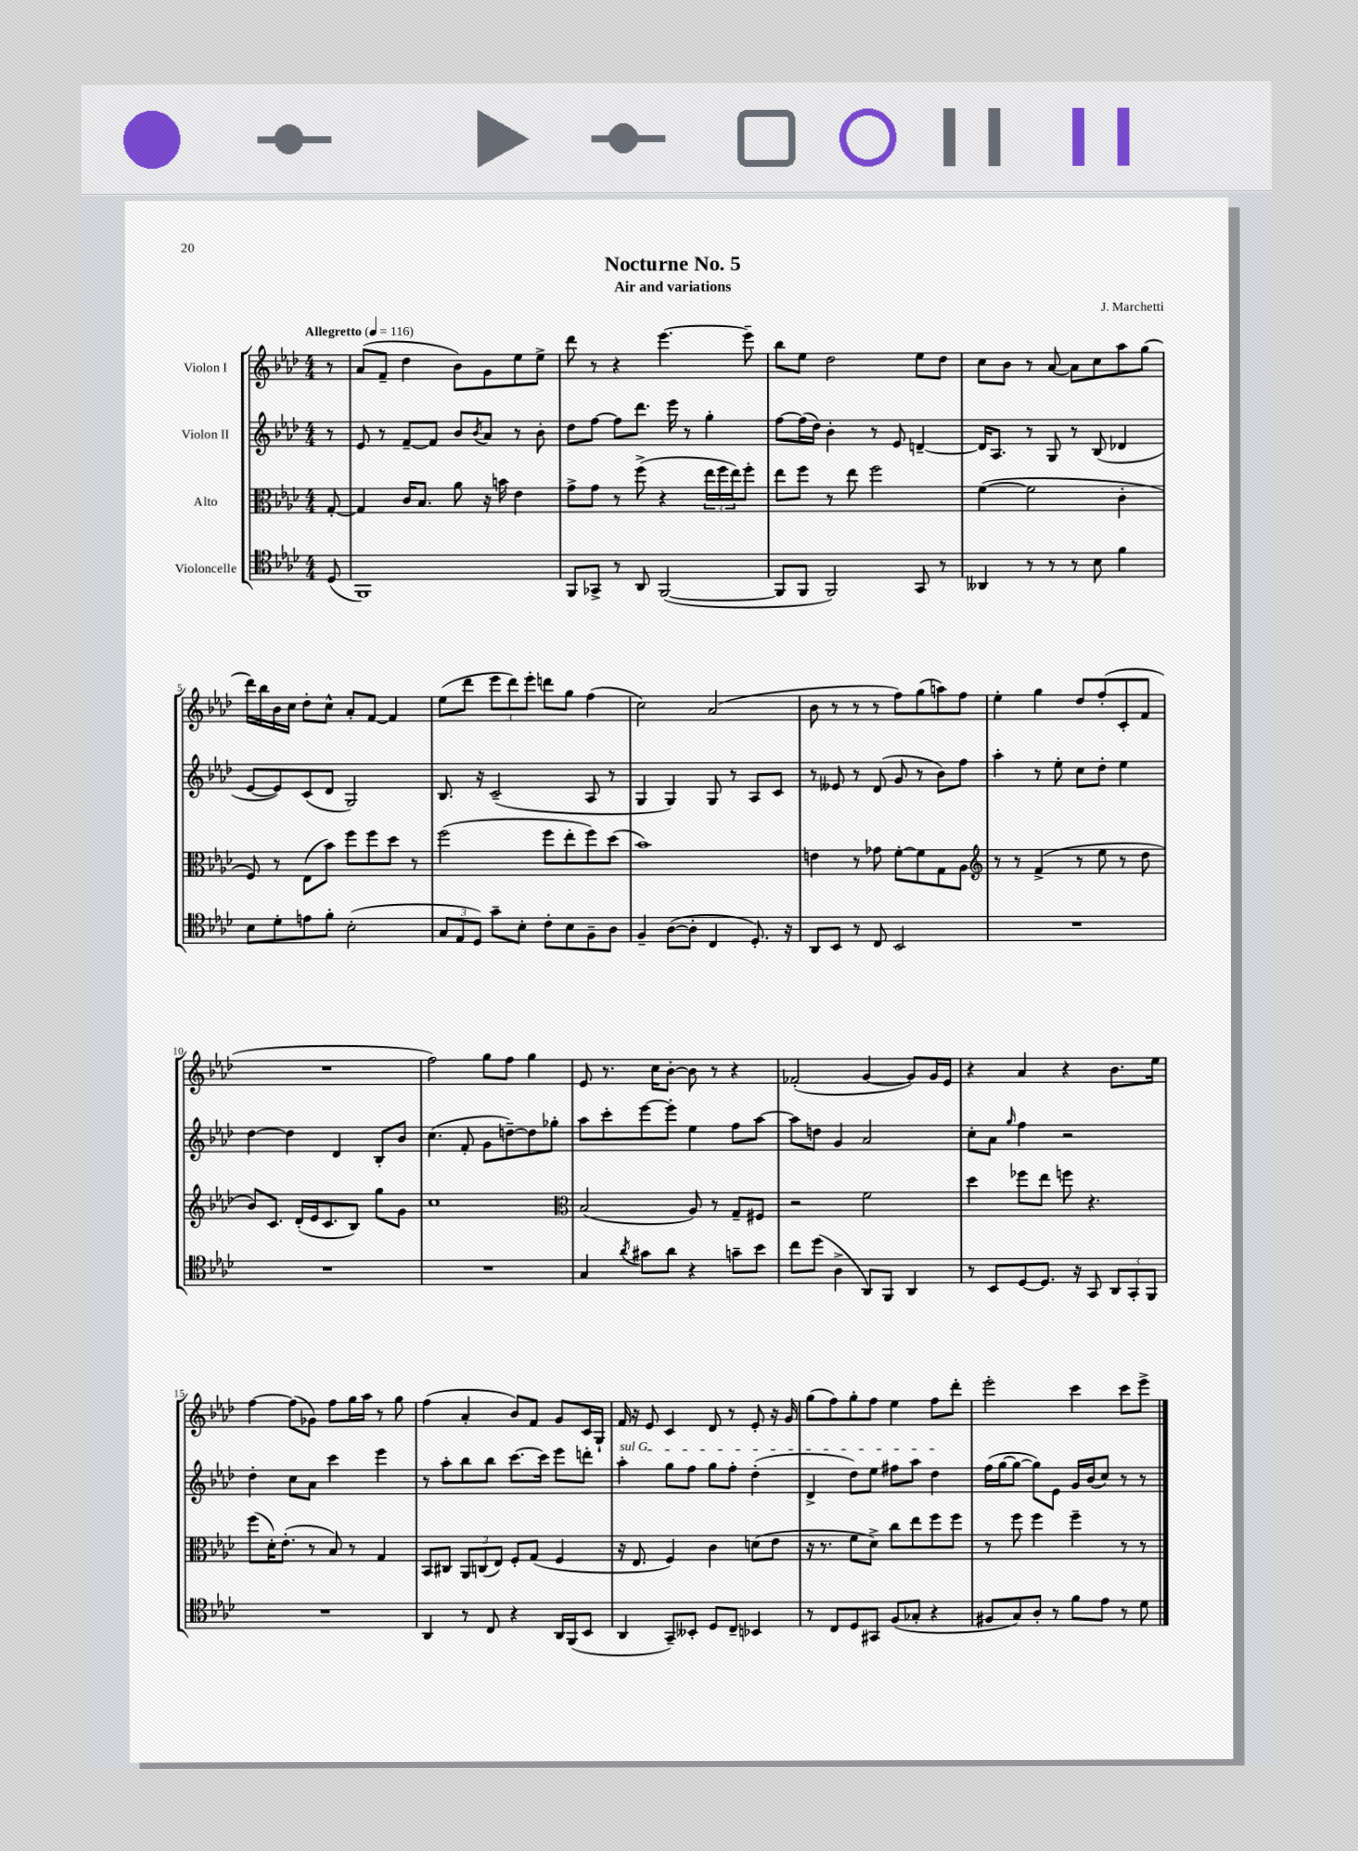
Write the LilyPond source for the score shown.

\header { title = "Nocturne No. 5" composer = "J. Marchetti" subtitle = "Air and variations" }
<<
\new StaffGroup <<
\new Staff = "s0" \with { instrumentName = "Violon I" } {
    \clef treble \key aes \major \numericTimeSignature \time 4/4 \partial 8 \tempo "Allegretto" 4 = 116
    r8 |
    aes'8( f'8-- des''4 bes'8) g'8 ees''8 ees''8-> |
    des'''8 r8 r4 ees'''4.~ ees'''8-- |
    bes''8 ees''8 des''2 ees''8 des''8 |
    c''8 bes'8 r8 aes'8~ aes'8 c''8 aes''8 g''8( |
    des'''16) bes''16 bes'16 c''16 des''8-. c''8-^ aes'8-. f'8~ f'4 |
    ees''8( des'''8 \tuplet 3/2 { ees'''8 des'''8) ees'''8-. } d'''8 g''8 f''4( |
    c''2) aes'2( |
    bes'8 r8 r8 r8 f''8) g''8( a''8) f''8 |
    ees''4-. g''4 des''8 f''8-.( c'8-. f'8 |
    R1 |
    f''2) g''8 f''8 g''4 |
    ees'8 r8. c''16 bes'8~-. bes'8 r8 r4 |
    fes'2-.( g'4~ g'8) g'16 ees'16 |
    r4 aes'4 r4 bes'8. ees''16 |
    f''4~ f''8( ges'8) f''8 g''16 aes''16 r8 g''8 |
    f''4( aes'4-. bes'8) f'8 g'8 c'16 g16-! |
    f'16 r16 ees'8 c'4 des'8 r8 ees'8-. r16 g'16 |
    g''8( f''8) g''8-. f''8 ees''4 f''8 des'''8-. |
    ees'''2-. c'''4 c'''8 ees'''8-> \bar "|." |
}
\new Staff = "s1" \with { instrumentName = "Violon II" } {
    \clef treble \key aes \major \numericTimeSignature \time 4/4 \partial 8
    r8 |
    ees'8 r8 f'8~-- f'8 bes'8 \acciaccatura { bes'8 } aes'8 r8 bes'8-. |
    des''8 f''8~ f''8 des'''8. ees'''16 r8 g''4-. |
    f''8~ f''16( des''16) bes'4-. r8 ees'8 d'4~-- |
    d'16 aes8. r8 g8 r8 bes8( des'4 |
    ees'8~ ees'8) c'8( des'8 g2) |
    bes8. r16 c'2--( aes8 r8 |
    g4 g4) g8 r8 aes8 c'8 |
    r8 eeses'8 r8 des'8( g'8 r8 bes'8) f''8 |
    aes''4-. r8 ees''8-. c''8 des''8-. ees''4 |
    des''4~ des''4 des'4 bes8-. bes'8 |
    c''4.( f'8-. g'8 d''8~--) d''8 ges''8-. |
    aes''8 c'''8-. ees'''8~ ees'''8-. ees''4 f''8 aes''8~ |
    aes''8 d''8 g'4 aes'2 |
    c''8-. aes'8 \grace { g''16 } f''4 r2 |
    des''4-. c''8 aes'8 c'''4 ees'''4 |
    r8 aes''8-. bes''8 bes''8 c'''8.~ c'''16 ees'''8 d'''8-. |
    \once \override TextSpanner.bound-details.left.text = \markup { \italic "sul G" } aes''4-.\startTextSpan g''8 f''8 g''8 f''8-. des''4-.( |
    des'4-> des''8) ees''8 fis''8 aes''8 des''4\stopTextSpan |
    f''16( g''16~ g''8~ g''8) ees'8 g'16 bes'16( c''8) r8 r8 \bar "|." |
}
\new Staff = "s2" \with { instrumentName = "Alto" } {
    \clef alto \key aes \major \numericTimeSignature \time 4/4 \partial 8
    g8~-. |
    g4 c'16 bes8. aes'8 r16 b'16 ees'4 |
    g'8-> g'8 r8 f''8->( r4 \tuplet 3/2 { ees''16 f''16 ees''16) } f''8-. |
    ees''8 f''8 r8 ees''8 f''2 |
    f'4~( f'2 c'4-. |
    f8) r8 ees8( bes'8) f''8 f''8 des''8 r8 |
    f''2( f''8 ees''8-. f''8) des''8( |
    bes'1) |
    e'4 r8 ges'8 f'8~-. f'8 g8 aes8 |
    \clef treble r8 r8 f'4->( r8 ees''8 r8 des''8 |
    bes'8) c'8. des'16-.( ees'16 c'8. bes8) g''8 g'8 |
    c''1 |
    \clef alto bes2( aes8) r8 g8-- fis8 |
    r2 f'2 |
    des''4 fes''8 ees''8 f''8 r4. |
    f''8( des'16-.) ees'8.-.( r8 bes8) r8 g4 |
    bes,8 cis8 \tuplet 3/2 { aes,8 c8( ees8) } f8-. g8( f4 |
    r16 ees8. f4) c'4 d'8( ees'8 |
    r16 r8. f'8 des'8->) c''8 ees''8 f''8 f''8 |
    r8 f''8 f''4 f''4-- r8 r8 \bar "|." |
}
\new Staff = "s3" \with { instrumentName = "Violoncelle" } {
    \clef tenor \key aes \major \numericTimeSignature \time 4/4 \partial 8
    des8( |
    f,1) |
    f,8 ges,8-> r8 aes,8 f,2~( |
    f,8 f,8 f,2) g,8 r8 |
    aeses,4 r8 r8 r8 bes8 f'4 |
    bes8 des'8-. e'8 f'8-. bes2-.( |
    \tuplet 3/2 { g8 ees8 des8) } g'8-- bes8-. c'8-. bes8 f8-- aes8 |
    f4-- aes8~( aes8-. c4 des8.-.) r16 |
    aes,8 bes,8 r8 c8 bes,2 |
    R1 |
    R1 |
    R1 |
    g4 \acciaccatura { aes'8 } gis'8 aes'8 r4 g'8-- bes'8 |
    c''8 des''8( aes4-> aes,8) f,8 aes,4 |
    r8 bes,8 des8~ des8. r16 g,8 \tuplet 3/2 { aes,8 g,8-. f,8 } |
    R1 |
    aes,4 r8 c8 r4 aes,16 f,16( bes,8 |
    aes,4 g,8--) beses,8-. des8 c8-- bes,4 |
    r8 c8 des8 gis,8 f8( ges8-. r4 |
    fis8 g8) aes8-. r8 f'8 ees'8 r8 des'8 \bar "|." |
}
>>
>>
